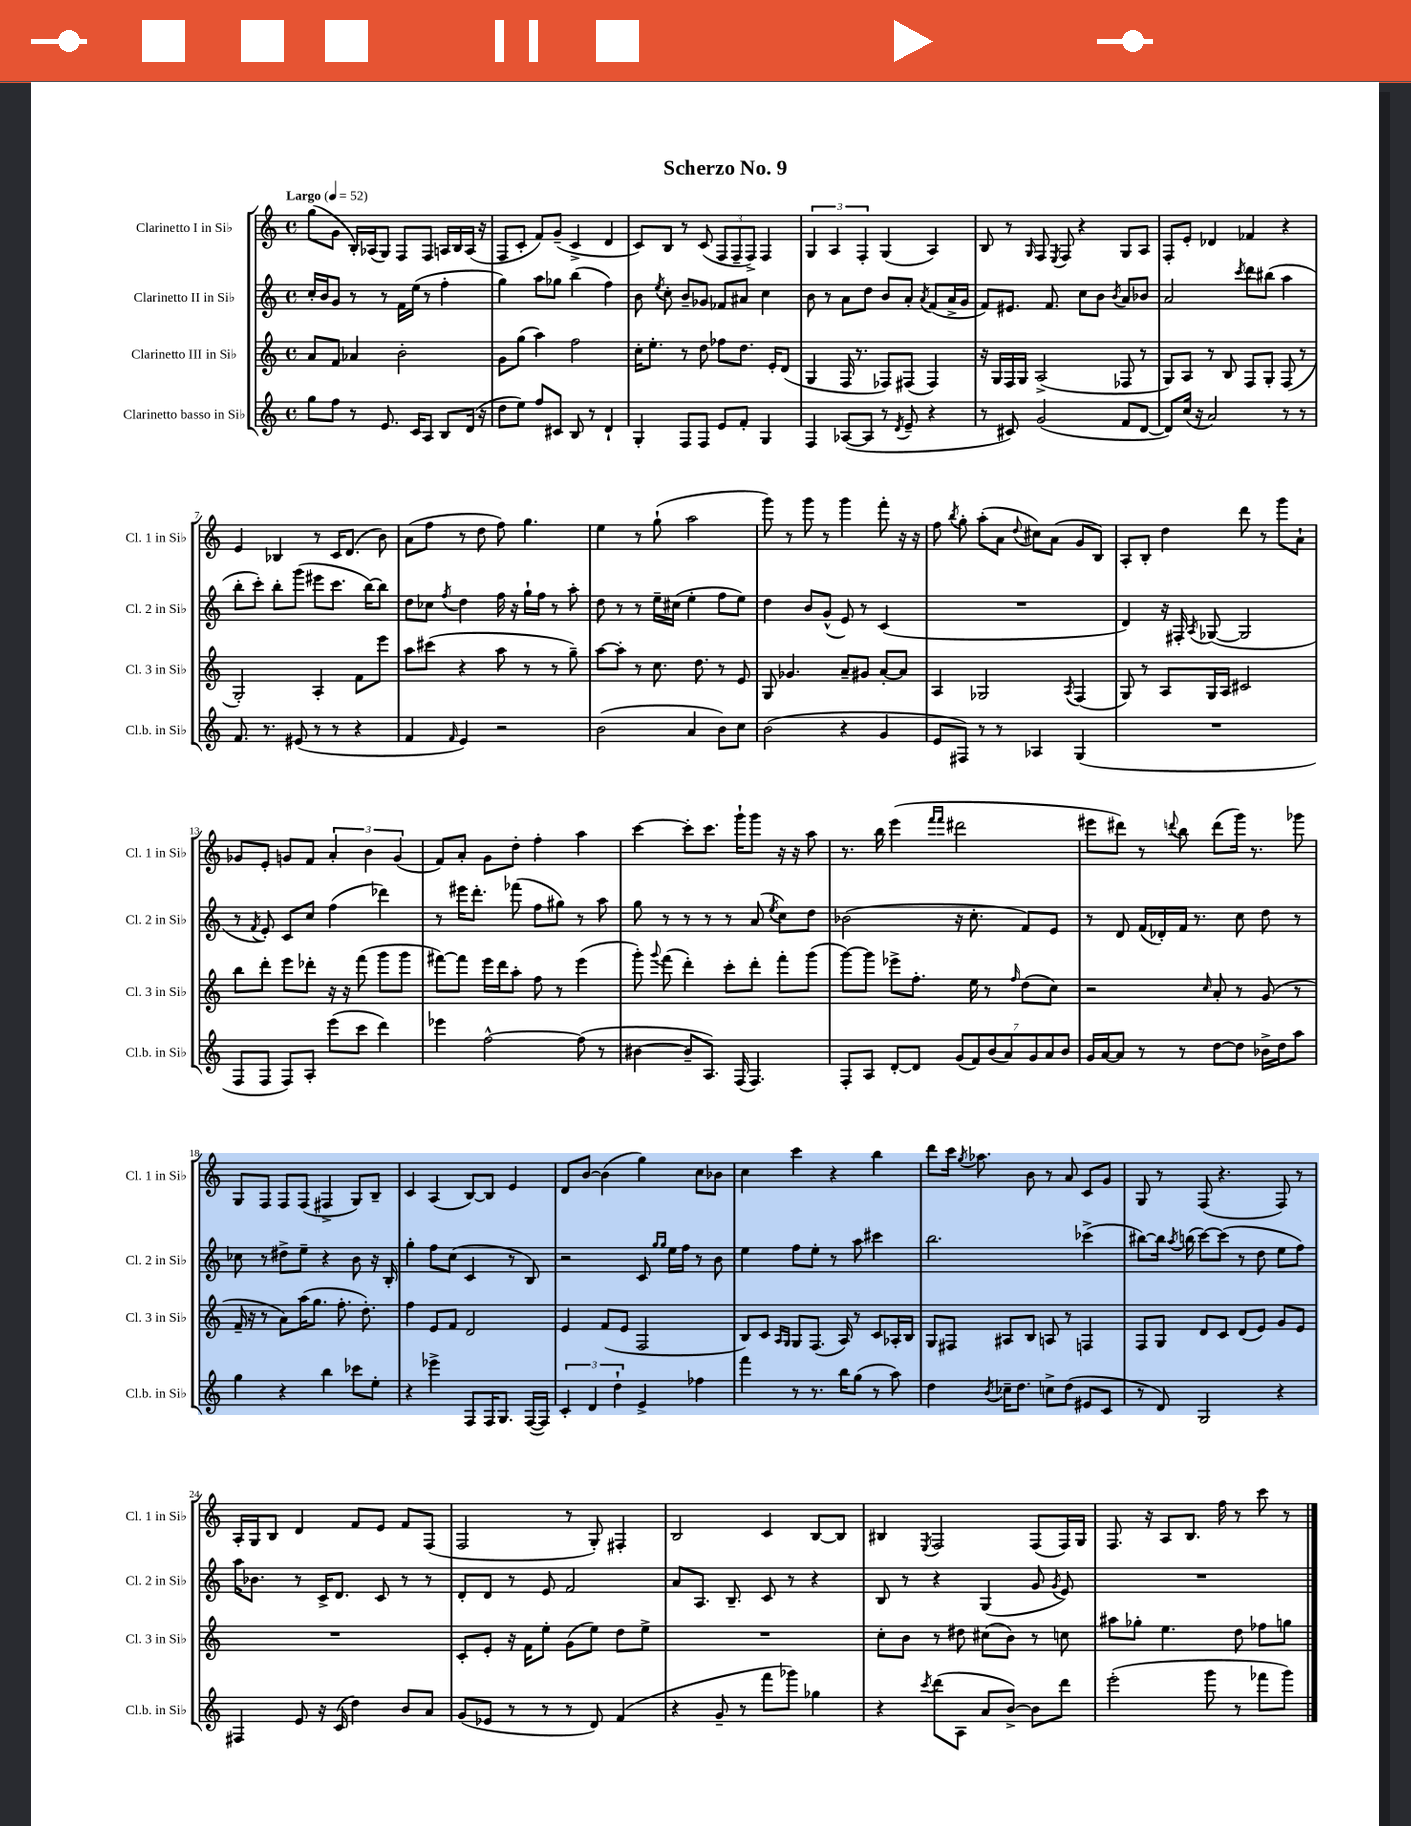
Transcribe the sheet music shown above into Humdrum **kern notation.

**kern	**kern	**kern	**kern
*staff4	*staff3	*staff2	*staff1
*clefG2	*clefG2	*clefG2	*clefG2
*k[]	*k[]	*k[]	*k[]
*M4/4	*M4/4	*M4/4	*M4/4
*met(c)	*met(c)	*met(c)	*met(c)
*MM52	*MM52	*MM52	*MM52
8gg	8a	16cc'	(8gg
.	.	16b	.
8ff	8f	8g	8g
8r	4a-	8r	16B')
.	.	.	(16A-
8.e	.	8r	8G)
.	2b'	16f	8F
16c	.	(16ee	.
8A	.	8r	8F
8B	.	4ff'	16A
.	.	.	16B
(16d	.	.	(16A
16r	.	.	16r
=	=	=	=
8dd	8g	4gg)	8F
8ee)	(8gg	.	8c'
8ff	4aa)	8aa	8f)
8c#	.	8gg-	(8g~
8B	2ff	(4bb	4c^
8r	.	.	.
4d`	.	4ff)	4d
=	=	=	=
4G'	16cc'	8b	8c)
.	8.ee'	.	.
.	.	8qee	.
.	.	8cc'	8B
8F	8r	8b~	8r
8F	8dd	8g-	(8c
8e	8ff-	8f-	12F
.	.	.	12F~
8f'	8.dd	8a#	.
.	.	.	12F^)
4G	.	4cc	4F
.	16e'	.	.
.	(8d	.	.
=	=	=	=
4F	4G	8b	6G
.	.	8r	.
.	.	.	6A
([8A-	16F	8a	.
.	8.r	.	.
.	.	.	6F'
8A-]	.	8dd	.
8r	8F-)	8b	(4G
8qd	.	.	.
8e~	(8F#	8a'	.
.	.	8qa	.
4r	4F#)	(8f	4A)
.	.	16a^	.
.	.	16g	.
=	=	=	=
8r	16r	8f)	8B
.	16G	.	.
8c#)	16F	8.e#	8r
.	16G	.	.
.	.	.	16qqG
(2g	(2A^	.	8F
.	.	8.f	.
.	.	.	8qE
.	.	.	8F
.	.	8cc	4r
.	.	8b	.
.	.	8qb	.
8f	8F-	8a	8G
[8d	8r	8b-	8A
=	=	=	=
8d])	8G)	2a	8F'
(16cc	8A	.	8e'
16r	.	.	.
2a)	8r	.	4d-
.	8B	.	.
.	.	8qccc	.
.	8F	8ddd	4f-
.	8G'	(8bb#	.
8r	(8F	4aa	4r
8r	8r	.	.
=	=	=	=
8.f	2G')	8bb'	4e
.	.	8ccc')	.
8.r	.	.	.
.	.	8bb'	4B-
(8e#	.	(8ggg	.
8r	4A'	8eee#	8r
8r	.	8.ccc	16c
.	.	.	(8.d
4r	8f	.	.
.	.	[16bb)	.
.	8eee	8bb]	8b)
=	=	=	=
4f	8aa	8dd	(8a
.	(8ccc#	8cc-	8ff
16qqf	.	8qff	.
4e)	4r	4dd	8r
.	.	.	8dd
2r	8aa	16ff	8ff)
.	.	16r	.
.	8r	16gg`	4.gg
.	.	16ff	.
.	8r	8r	.
.	8gg~)	8aa'	.
=	=	=	=
(2b	[8aa	8dd	4ee
.	8aa']	8r	.
.	8r	8r	8r
.	8.cc	16ee~	(8gg`
.	.	(16cc#	.
4a	.	4ee'	2aa
.	8.dd	.	.
8b)	8r	8ff	.
8cc	8e	8ee)	.
=	=	=	=
(2b	8G	4dd	8ggg)
.	4.g-	.	8r
.	.	8b	8ggg
.	.	(8g^^	8r
4r	8a~	8e)	4ggg
.	8g#	8r	.
4g	[8a'	(4c	8fff'
.	8a]	.	16r
.	.	.	16r
=	=	=	=
8e	4A	1r	8ff
.	.	.	8qbb
8F#)	.	.	8gg'
8r	2G-	.	(8aa'
8r	.	.	8a
.	.	.	8qqdd
4A-	.	.	8cc#)
.	.	.	(8a
.	8qA	.	.
(4G	(4F	.	8g
.	.	.	8B)
=	=	=	=
1r	8G)	4d)	8A'
.	8r	.	8B'
.	8A	16r	4dd
.	.	16F#'	.
.	.	8qA	.
.	16G	([8G-	.
.	16A	.	.
.	2c#	2G-]	8ddd
.	.	.	8r
.	.	.	8ggg
.	.	.	8a`
=	=	=	=
8F	8bb	8r	8g-
.	.	8qf	.
8F	8ddd'	8e')	8e'
8F)	8eee	8c	8g
8A'	8ddd-'	8cc	8f
(8eee	16r	(4ff	6a'
.	16r	.	.
8ccc	(8fff	.	.
.	.	.	6b
4ddd)	8ggg	4ddd-)	.
.	.	.	(6g
.	8ggg	.	.
=	=	=	=
4eee-	[8fff#)	8r	8f)
.	8fff#]	16eee#	8a'
.	.	8.ddd'	.
[2ff^^	16eee	.	8g
.	16ddd	.	.
.	8aa'	(8fff-	8dd'
.	8ff	8ff	4ff'
.	8r	8gg#)	.
(8ff]	(4eee	8r	4aa
8r	.	8aa	.
=	=	=	=
[4b#	8ggg')	8gg	[4ccc
.	8qqggg	.	.
.	(8fff	8r	.
8b#~]	4ddd')	8r	8ccc']
8.A)	.	8r	8.ccc
.	8ccc'	8r	.
(16F	.	.	16ggg`
4.F)	8ddd'	(8a	8ggg
.	.	8qee	.
.	8fff'	8cc)	16r
.	.	.	16r
.	(8ggg	8dd	8aa
=	=	=	=
8F'	[8ggg)	(2b-	8.r
8A	8ggg]	.	.
.	.	.	16bb
[8d'	8eee-^	.	(4eee
8d]	8.ff'	.	.
.	.	.	16qqfff
.	.	.	16qqfff
(14g	.	16r	2ddd#
.	16ee	8.cc'	.
14f)	.	.	.
.	8r	.	.
(14b	.	.	.
14a)	.	.	.
.	16qqff	.	.
.	(8dd	8f)	.
14g	.	.	.
14a	.	.	.
.	8cc)	8e	.
14b	.	.	.
=	=	=	=
16g	2r	8r	8eee#
[16a	.	.	.
8a]	.	8d	8ddd#)
8r	.	(16f	8r
.	.	16d-')	.
.	.	.	8qqddd
8r	.	16f	8bb
.	.	8.r	.
.	16qqcc	.	.
[8dd	8a'	.	(8ddd
8dd]	8r	8cc	16ggg)
.	.	.	8.r
16b-^	(8g	8dd	.
16dd	.	.	.
8aa	8r	8r	8ggg-
=	=	=	=
4gg	16f~	8cc-	8G
.	16r	.	.
.	8r	8r	8F
4r	8a)	8dd#^	8F
.	(16aa	8ee~	(8F
.	8.gg	.	.
4bb	.	4r	4F#^
.	8.ff'	.	.
8ccc-	.	8b	8G)
.	8.dd')	.	.
8ee'	.	16r	8B~
.	.	16B'	.
=	=	=	=
4r	4ff	4gg'	4c
4eee-^	8e	8ff	(4A
.	8f	(8cc	.
8F	2d	4c	[8B)
16F	.	.	8B]
8.G	.	.	.
.	.	8r	4e
([16F	.	8B)	.
16F])	.	.	.
=	=	=	=
6c'	4e	2r	8d
.	.	.	[8b
6d	.	.	.
.	(8f	.	(4b]
6dd`	.	.	.
.	8e	.	.
4e^	2F	8c	4gg)
.	.	16qqgg	.
.	.	16qqgg	.
.	.	16ee	.
.	.	16ff	.
4ff-	.	8r	8cc
.	.	8b	8b-
=	=	=	=
4fff	8B)	4ee	4cc
.	8c	.	.
.	16qqA	.	.
.	16qqG	.	.
8r	8G	8ff	4ccc
8.r	(8.F	8ee'	.
.	.	8r	4r
16bb	16A)	.	.
(8gg	8r	8aa	.
8r	8c	4ccc#	4bb
8aa)	16A-'	.	.
.	16B	.	.
=	=	=	=
4dd	8G	2.bb	8ddd
.	8F#	.	16ccc
.	.	.	8qgg
.	.	.	8.aa-
8qb	.	.	.
16cc-~	8A#	.	.
8.dd	.	.	.
.	8B	.	8b
8cc^	8A	.	8r
(8dd	8r	.	8a
8e#	4F	(4ccc-^	8c
8c	.	.	8g
=	=	=	=
8r	8F	[8bb#)	8G
8d)	8G	16bb#]	8r
.	.	8qaa	.
.	.	(16bb	.
2G	8d	[8ccc)	(8F
.	8c	(8ccc]	4.r
.	(8d	8r	.
.	8e)	8dd	.
4r	8g	8ee	8F)
.	8e	8ff)	8r
=	=	=	=
4F#	1r	16aa	16A'
.	.	8.b-	16G
.	.	.	8B
8e	.	8r	4d
16r	.	16c^	.
(16c	.	8.d	.
4dd)	.	.	8f
.	.	8c	8e
8b	.	8r	8f
8a	.	8r	(8F
=	=	=	=
(8g	8c'	8d'	2F
8e-	8e'	8d	.
8r	16r	8r	.
.	16f	.	.
8r	8ee'	8e	.
8r	(8g	2f	8r
8d)	8ee)	.	8G')
(4f	8dd	.	4F#'
.	8ee^	.	.
=	=	=	=
4r	1r	8a	2B
.	.	8.A	.
8g~	.	.	.
.	.	8.B~	.
8r	.	.	.
8fff	.	8c	4c
8ggg-)	.	8r	.
4gg-	.	4r	[8B
.	.	.	8B]
=	=	=	=
4r	8cc'	8B	4B#
.	8b	8r	.
8qccc	.	.	8qE
(8ddd	8r	4r	2F
8A	8dd#	.	.
8a	(8cc#	(4G	.
[8b^)	8b)	.	.
8b]	8r	8g	(8F
.	.	8qg	.
8ddd	8cc	8e)	16F)
.	.	.	16G
=	=	=	=
(2eee'	8aa#	1r	8.F
.	8gg-'	.	.
.	.	.	16r
.	4.ee	.	8A
.	.	.	8.B
8ggg	.	.	.
.	.	.	16ff
8r	8dd	.	8r
8fff-	8ff-	.	8ccc
8ggg)	8gg	.	8r
==	==	==	==
*-	*-	*-	*-
